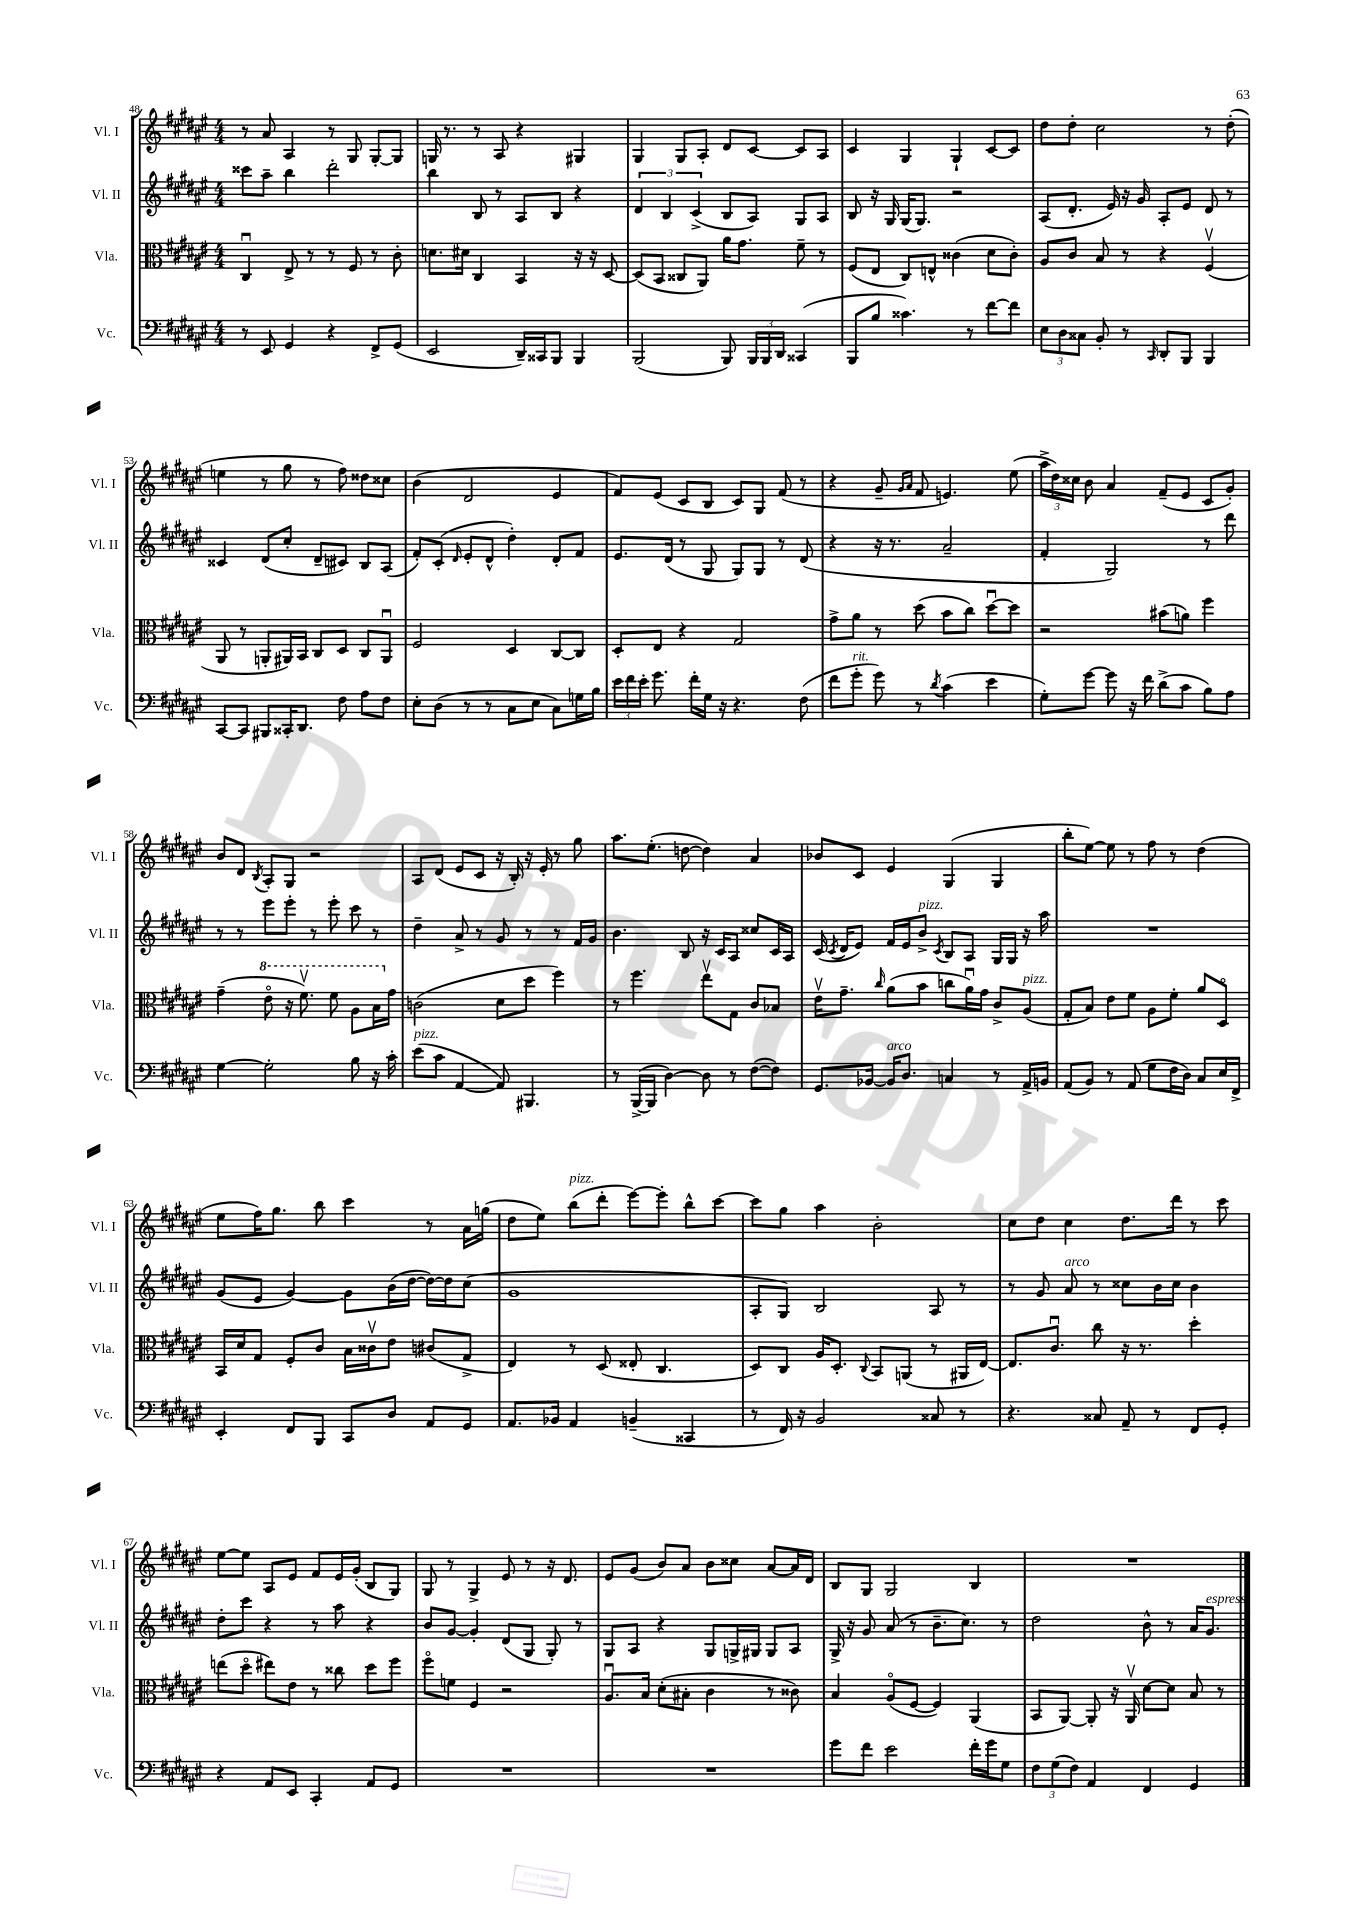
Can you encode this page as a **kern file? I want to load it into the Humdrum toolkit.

**kern	**kern	**kern	**kern
*part4	*part3	*part2	*part1
*staff4	*staff3	*staff2	*staff1
*I"Vc.	*I"Vla.	*I"Vl. II	*I"Vl. I
*I'Vc.	*I'Vla.	*I'Vl. II	*I'Vl. I
*clefF4	*clefC3	*clefG2	*clefG2
*k[f#c#g#d#a#e#]	*k[f#c#g#d#a#e#]	*k[f#c#g#d#a#e#]	*k[f#c#g#d#a#e#]
*M4/4	*M4/4	*M4/4	*M4/4
=48	=48	=48	=48
8r	4C#u/	8ccc##X\L	8r
8EE#/	.	8aa#~\J	8a#/
4GG#/	8E#^/	4bb\	4A#/
.	8r	.	.
4r	8r	2ddd#'\	8r
.	8F#/	.	8G#/
8FF#^/L	8r	.	[8G#'/L
(8GG#/J	8c#'\	.	8G#/J]
=49	=49	=49	=49
2EE#/	8.dn\L	4bb\	16Gn/
.	.	.	8.r
.	16d#X\Jk	.	.
.	4C#/	8B/	8r
.	.	8r	8A#/
16DD#~/LL)	4BB/	8A#/L	4r
16CC##X/J	.	.	.
8BBB/J	.	8B/J	.
4BBB/	16r	4r	4G#X/
.	16r	.	.
.	[8D#/	.	.
=50	=50	=50	=50
(2BBB/	(8D#/L]	6d#/	4G#/
.	8BB/J	.	.
.	.	6B/	.
.	8C##X/L	.	8G#/L
.	.	(6c#^/	.
.	8AA#/J)	.	8A#'/J
8BBB/)	16a#\KL	8B/L	8d#/L
.	8.g#\J	.	.
24BBB/LL	.	8A#/J)	[8c#/J
24BBB/	.	.	.
24DD#/JJ	.	.	.
(4CC##X/	8f#~\	8G#/L	8c#/L]
.	8r	8A#/J	8A#/J
=51	=51	=51	=51
8BBB/L	(8F#/L	8B/	4c#/
8B/J	8E#/J	16r	.
.	.	16G#/	.
4.c##X\)	8C#/L)	(16G#/KL	4G#/
.	.	8.G#/J)	.
.	8En^^/J	.	.
.	(4c##X\	2r	4G#`/
8r	.	.	.
[8f#\L	8d#\L	.	[8c#/L
8f#\J]	8c##'\J)	.	8c#/J]
=52	=52	=52	=52
12E#\L	8A#/L	(8A#/L	8dd#\L
12D#\	.	.	.
.	8c#/J	8.d#'/J	8dd#'\J
12C##X\J	.	.	.
8BB'/	8B/	.	2cc#\
.	.	16e#/)	.
8r	8r	16r	.
.	.	16g#/	.
16qqCC#/	.	.	.
8DD#'/L	4r	8A#'/L	.
8BBB/J	.	8e#/J	.
4BBB/	(4F#v/	8d#/	8r
.	.	8r	(8dd#'\
!!LO:LB:g=z
=53	=53	=53	=53
[8CC#/L	8AA#/	4c##X/	4een\
8CC#/J]	8r	.	.
8BBB#X/L	8AAn'/L	(8d#/L	8r
16CC##X'/K	16AA#X/L)	8cc#'/J	8gg#\
8.DD#/J	16BB/JJ	.	.
.	8C#/L	8d#~/L	8r
8F#\	8D#/J	8c#X/J)	8ff#\)
8A#\L	8C#/L	8B/L	8dd##X\L
8F#\J	8AA#u/J	(8A#/J	8cc##X\J
=54	=54	=54	=54
8E#'\L	2F#/	8f#'/L)	(4b\
(8D#\J	.	(8c#'/J	.
.	.	16qqd#/	.
8r	.	8e#'/L	2d#/
8r	.	8d#^^/J	.
8C#\L	4D#/	4dd#'\)	.
8E#\J	.	.	.
8C#\L)	[8C#/L	8d#'/L	4e#/
16Gn\L	8C#/J]	8f#/J	.
16B\JJ	.	.	.
=55	=55	=55	=55
24e#\LL	8D#'/L	8.e#/L	8f#/L)
24f#\	.	.	.
24e#'\JJ	.	.	.
8.g#\	8E#/J	.	(8e#/J
.	.	(16d#/Jk	.
.	4r	8r	8c#/L
16f#'\LL	.	.	.
16G#\JJ	.	8G#/	8B/J
16r	.	.	.
4.r	2G#/	8G#/L)	8c#/L)
.	.	8G#/J	8G#/J
.	.	8r	(8f#/
(8F#\	.	(8d#/	8r
=56	=56	=56	=56
8f#\L	8g#^\L	4r	4r
!LO:TX:a:i:t=rit.	!	!	!
8g#'\J	8a#\J	.	.
8g#\)	8r	16r	8g#~/
.	.	8.r	.
.	.	.	16qqg#/LL
.	.	.	16qqa#/JJ
8r	(8dd#\	.	8f#/
8qd#/	.	.	.
(4c#\	8b\L	2a#~/	4.en/)
.	8cc#\J)	.	.
4e#\	[8dd#u\L	.	.
.	8dd#\J]	.	(8ee#\
=57	=57	=57	=57
8G#'\L)	2r	4f#'/	24aa#^\LL
.	.	.	24dd#\)
.	.	.	24cc##X\JJ
[8g#\J	.	.	8b\
8g#\]	.	2G#/)	4a#/
16r	.	.	.
16f#\	.	.	.
(8d#^\L	(8b#X\L	.	(8f#~/L
8c#\J	8an\J)	.	8e#/J
8B\L)	4ff#\	8r	8c#/L
8A#\J	.	8ddd#\	8g#'/J)
!!LO:LB:g=z
=58	=58	=58	=58
[4G#\	(4g#~\	8r	8b/L
.	.	8r	8d#/J
.	.	.	8qB/
*	*8va	*	*
2G#'\]	8ee#\	8eee#\L	8A#'/L
.	16r	8eee#'\J	8G#/J
.	8.ff#v\)	.	.
.	.	8r	2r
.	8ff#\	8eee#'\	.
8B\	8a#\L	8ccc#\	.
16r	16b\L	8r	.
*	*X8va	*	*
16c#'\	16g#\JJ	.	.
=59	=59	=59	=59
!LO:TX:a:i:t=pizz.	!	!	!
(8e#\L	(2cn\	4dd#~\	8A#/L
8c#\J	.	.	(8d#/J
[4AA#/	.	8a#^/	8e#/L
.	.	8r	8c#/J
8AA#/])	8d#\L	8g#/	16r
.	.	.	16B'/)
4.BBB#X/	8dd#\J	8r	16r
.	.	.	16e#'/
.	4ff#\)	8r	8r
.	.	16f#/LL	8gg#\
.	.	16g#/JJ	.
=60	=60	=60	=60
8r	8r	4.b\	8.aa#\L
([16BBB^/LL	4.ff#\	.	.
16BBB/JJ]	.	.	(8.ee#'\J
[4D#\)	.	.	.
.	.	8B/	[8ddn\
8D#\]	8ee#v\L	16r	4dd\])
.	.	16c#/KL	.
8r	8G#\J	8A#/J	.
([8F#\L	8c#/L	8cc##X/L	4a#/
8F#\J])	8B-X/J	16c#/L	.
.	.	16A#/JJ	.
=61	=61	=61	=61
8.GG#/L	16e#v\KL	(16c#/	8b-X/L
.	.	8qc#/	.
.	8.g#~\J	16d#/KL	.
.	.	8e#/J)	8c#/J
[16BB-X/Jk	.	.	.
.	16qqcc#/	.	.
!LO:TX:a:i:t=arco	!	!	!
16BB-/KL]	(8a#\L	16f#/LL	4e#/
8.D#/J	.	16e#/J	.
!	!	!LO:TX:a:i:t=pizz.	!
.	8b\J	8b^/J	.
.	.	8qc#/	.
4Cn/	8ccn\L	8B/L	(4G#/
.	16a#u\L)	8A#/J	.
.	16g#\JJ	.	.
8r	8c#^/L	16G#/LL	4G#/
.	.	16G#/JJ	.
!	!LO:TX:a:i:t=pizz.	!	!
16AA#^/LL	(8A#/J	16r	.
16BBn/JJ	.	16aa#\	.
=62	=62	=62	=62
(8AA#/L	8G#'/L	1r	8bb'\L
8BB/J)	8B/J)	.	[8ee#\J)
8r	8e#\L	.	8ee#\]
(8AA#/	8f#\J	.	8r
8G#\L	8A#\L	.	8ff#\
16F#\L	8f#'\J	.	8r
16D#\JJ)	.	.	.
8C#/L	8a#/L	.	(4dd#\
16E#/L	8D#/J	.	.
16FF#^/JJ	.	.	.
!!LO:LB:g=z
=63	=63	=63	=63
4EE#'/	16BB/LL	(8g#/L	8ee#\L
.	16d#/J	.	.
.	8G#/J	8e#/J	16ff#\K)
.	.	.	8.gg#\J
8FF#/L	8F#'/L	[4g#/)	.
8BBB/J	8c#/J	.	8bb\
8CC#/L	16B\LL	8g#\L]	4ccc#\
.	16c##Xv\J	.	.
8D#/J	8e#\J	(16b\L	.
.	.	[16dd#\JJ	.
8AA#/L	(8c#X/L	16dd#\LL_)	8r
.	.	16dd#\J]	.
8GG#/J	8G#^/J	(8cc#\J	16a#\LL
.	.	.	(16ggn\JJ
=64	=64	=64	=64
8.AA#/L	4E#/)	1g#	8dd#\L
.	.	.	8ee#\J)
16BB-X/Jk	.	.	.
!	!	!	!LO:TX:a:i:t=pizz.
4AA#/	8r	.	(8bb\L
.	(8D#/	.	8ddd#'\J
(4BBn~/	8E##X'/	.	[8eee#\L)
.	4.C#/	.	8eee#'\J]
4CC##X/	.	.	8bb^^\L
.	.	.	[8ccc#\J
=65	=65	=65	=65
8r	8D#/L)	8A#'/L	8ccc#\L]
16FF#/)	8C#/J	8G#/J)	8gg#\J
16r	.	.	.
2BB/	16A#/KL	2B/	4aa#\
.	8.D#'/J	.	.
.	8qqC#/	.	.
.	8BB/L	.	2b'\
.	(8AAn/J	.	.
8C##X/	8r	8A#/	.
8r	16AA#X/LL	8r	.
.	[16E#/JJ)	.	.
=66	=66	=66	=66
4.r	8.E#/L]	8r	8cc#\L
.	.	8g#/	8dd#\J
.	8.c#u/J	.	.
!	!	!LO:TX:a:i:t=arco	!
.	.	8a#/	4cc#\
8C##X/	8cc#\	8r	.
8AA#~/	16r	8cc##X\L	8.dd#\L
.	8.r	.	.
8r	.	16b\L	.
.	.	16cc##\JJ	16ddd#\Jk
8FF#/L	4dd#'\	4b\	8r
8GG#'/J	.	.	8ccc#\
!!LO:LB:g=z
=67	=67	=67	=67
4r	(8een\L	8dd#'\L	[8ee#\L
.	8dd#\J	8ccc#\J	8ee#\J]
8AA#/L	8ee#X\L)	4r	8A#/L
8EE#/J	8e#\J	.	8e#/J
4CC#'/	8r	8r	8f#/L
.	8cc##X\	8aa#\	16e#/L
.	.	.	(16g#'/JJ
8AA#/L	8dd#\L	4r	8B/L
8GG#/J	8ff#\J	.	8G#/J)
=68	=68	=68	=68
1r	8ff#\L	8b/L	8G#/
.	8fn\J	[8g#/J	8r
.	4F#/	4g#'/]	4G#^/
.	2r	(8d#/L	8e#/
.	.	8G#/J	8r
.	.	8G#'/)	16r
.	.	.	8.d#/
.	.	8r	.
=69	=69	=69	=69
1r	8.A#u/L	8G#/L	8e#/L
.	.	8A#/J	(8g#/J
.	16B/Jk	.	.
.	(8d#'\L	4r	8b/L)
.	8B#X'\J	.	8a#/J
.	4c#\	8G#/L	8b\L
.	.	16Gn^/L	8cc##X\J
.	.	16G#X/JJ	.
.	8r	8G#/L	[8a#/L
.	8c##X\)	8A#/J	16a#/L]
.	.	.	16d#/JJ
=70	=70	=70	=70
8g#\L	4B/	16G#^/	8B/L
.	.	16r	.
8f#\J	.	8g#/	8G#/J
2e#\	(8A#/L	(8a#/	2G#/
.	[8F#/J	8r	.
.	4F#/])	8.b~\L	.
.	.	8.cc#\J)	.
16f#'\LL	(4AA#/	.	4B/
16g#\J	.	.	.
8G#\J	.	8r	.
=71	=71	=71	=71
12F#\L	8BB/L	2dd#\	1r
(12G#\	.	.	.
.	[8AA#/J)	.	.
12F#\J)	.	.	.
4AA#/	8AA#'/]	.	.
.	16r	.	.
.	16AA#v/	.	.
4FF#/	[8d#\L	8b^^\	.
.	8d#\J]	8r	.
4GG#/	8B/	16a#/KL	.
!	!	!LO:TX:a:i:t=espress.	!
.	.	8.g#/J	.
.	8r	.	.
==	==	==	==
*-	*-	*-	*-
